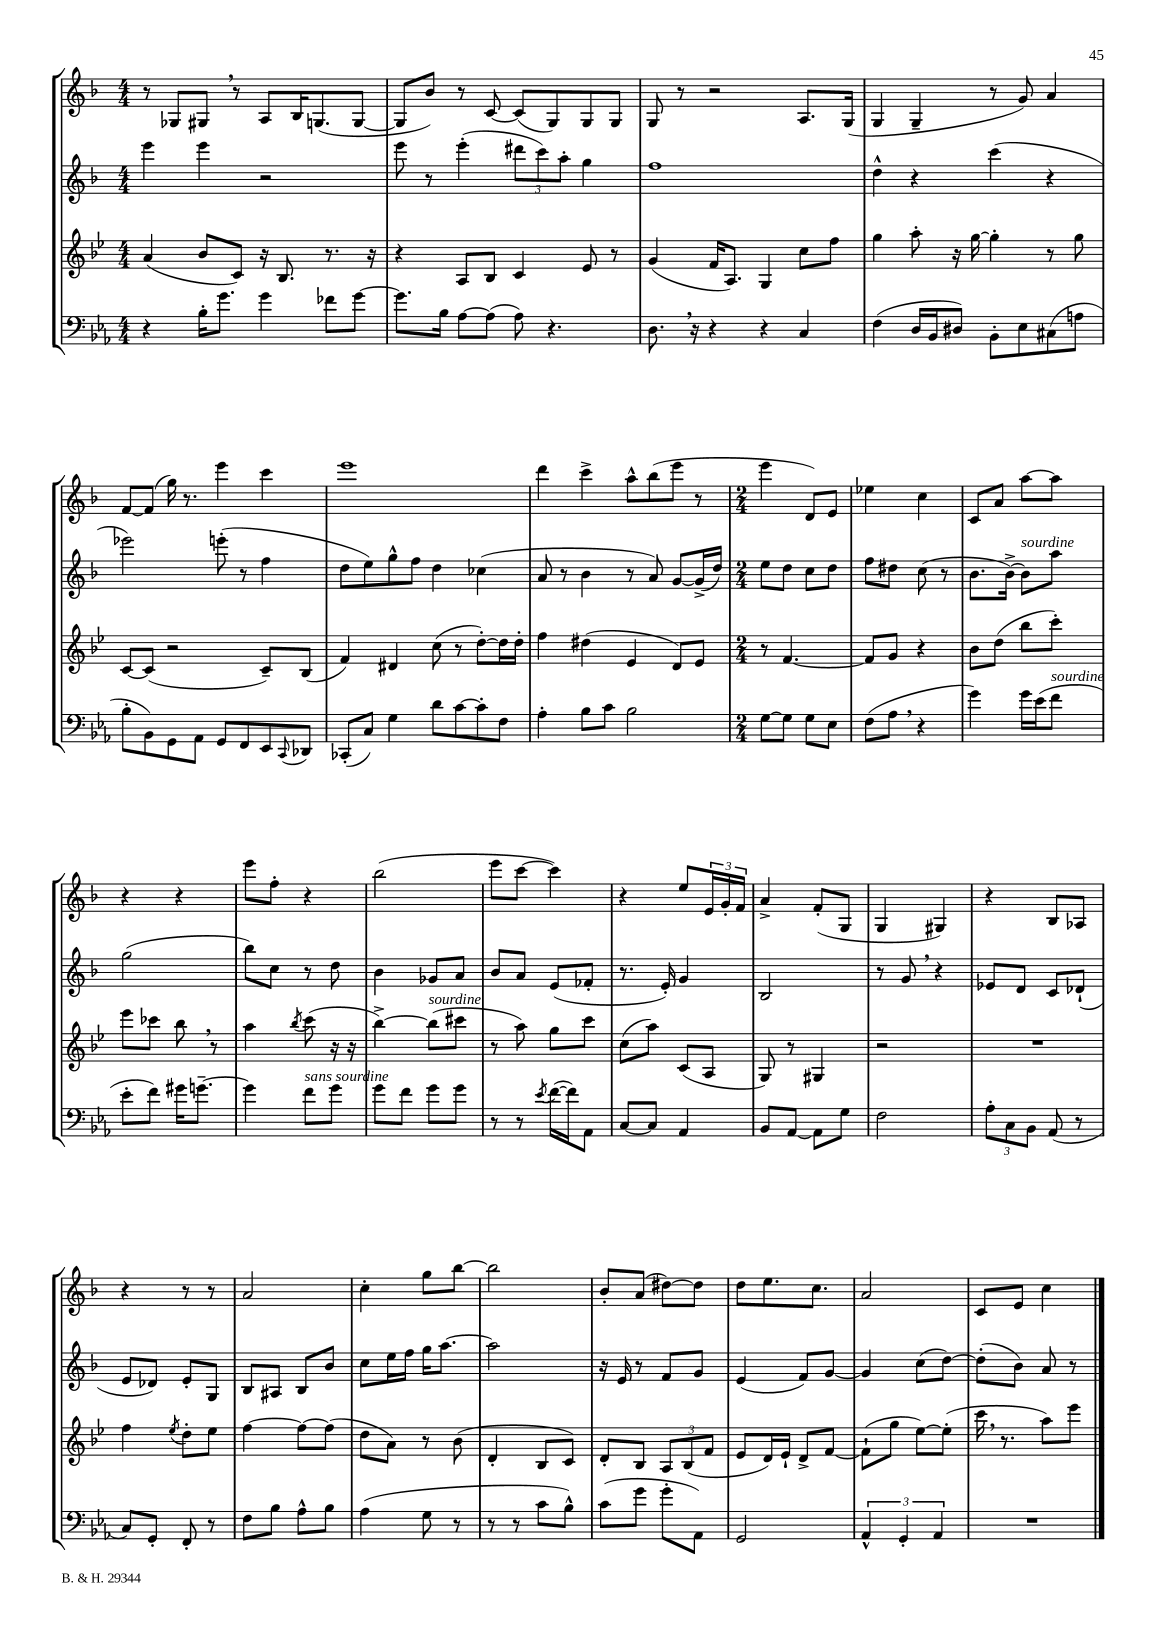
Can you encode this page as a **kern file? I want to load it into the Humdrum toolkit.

**kern	**kern	**kern	**kern
*staff4	*staff3	*staff2	*staff1
*clefF4	*clefG2	*clefG2	*clefG2
*k[b-e-a-]	*k[b-e-]	*k[b-]	*k[b-]
*M4/4	*M4/4	*M4/4	*M4/4
4r	(4a	4eee	8r
.	.	.	8G-
16B-'	8b-	4eee	8G#
8.g	.	.	.
.	8c)	.	8r
4g	16r	2r	8A
.	8.B-	.	.
.	.	.	16B-
.	.	.	(8.G
8f-	8.r	.	.
[8g	.	.	[8G
.	16r	.	.
=	=	=	=
8.g]	4r	8eee	8G]
.	.	8r	8b-)
16B-	.	.	.
[8A-	8A	(4eee'	8r
(8A-]	8B-	.	[8c
8A-)	4c	12ddd#	(8c]
.	.	12ccc)	.
4.r	.	.	8G)
.	.	12aa'	.
.	8e-	4gg	8G
.	8r	.	8G
=	=	=	=
8.D	(4g	1ff	8G
.	.	.	8r
16r	.	.	.
4r	16f	.	2r
.	8.A)	.	.
4r	4G	.	.
4C	8cc	.	8.A
.	8ff	.	.
.	.	.	(16G
=	=	=	=
(4F	4gg	4dd^^	4G
16D	8aa'	4r	4G~
16BB-	.	.	.
8D#)	16r	.	.
.	[16gg	.	.
8BB-'	4gg']	(4ccc	8r
8E-	.	.	8g)
(8C#	8r	4r	4a
8A	8gg	.	.
=	=	=	=
8B-'	[8c	2eee-)	[8f
8BB-)	(8c]	.	(8f]
8GG	2r	.	16gg)
.	.	.	8.r
8AA-	.	.	.
8GG	.	(8eee'	4eee
8FF	.	8r	.
8EE-	8c~)	4ff	4ccc
8qqCC	.	.	.
8DD-	(8B-	.	.
=	=	=	=
(8CC-'	4f)	8dd	1eee
8C)	.	8ee)	.
4G	4d#	8gg^^	.
.	.	8ff	.
8d	(8cc	4dd	.
[8c	8r	.	.
8c']	[8dd')	(4cc-	.
8F	16dd]	.	.
.	16dd'	.	.
=	=	=	=
4A-'	4ff	8a	4ddd
.	.	8r	.
8B-	(4dd#	4b-	4ccc^
8c	.	.	.
2B-	4e-	8r	8aa^^
.	.	8a)	(8bb-
.	8d)	[8g	8eee
.	8e-	(16g^]	8r
.	.	16dd)	.
=	=	=	=
*M2/4	*M2/4	*M2/4	*M2/4
[8G	8r	8ee	4eee
8G]	[4.f	8dd	.
8G	.	8cc	8d)
8E-	.	8dd	8e
=	=	=	=
(8F	8f]	8ff	4ee-
8A-	8g	8dd#	.
4r	4r	(8cc	4cc
.	.	8r	.
=	=	=	=
4g)	8b-	8.b-	8c
.	(8dd	.	8a
.	.	[16b-^)	.
16g	8bb-	8b-]	[8aa
(16e-	.	.	.
8f	8ccc')	8aa	8aa]
=	=	=	=
8e-'	8eee-	(2gg	4r
8f)	8ccc-	.	.
16g#	8bb-	.	4r
[8.g~	.	.	.
.	8r	.	.
=	=	=	=
4g]	4aa	8bb-)	8eee
.	.	8cc	8ff'
.	8qbb-	.	.
8f	(8ccc	8r	4r
8g	16r	8dd	.
.	16r	.	.
=	=	=	=
8g	[4bb-^)	4b-	(2bb-
8f	.	.	.
8g	(8bb-]	8g-	.
8g	8ccc#	8a	.
=	=	=	=
8r	8r	8b-	8eee
8r	8aa)	8a	[8ccc
8qe-	.	.	.
([16f	8gg	(8e	4ccc])
16f])	.	.	.
8AA-	8ccc	8f-'	.
=	=	=	=
[8C	(8cc	8.r	4r
8C]	8aa)	.	.
.	.	16e')	.
4AA-	(8c	4g	8ee
.	8A	.	24e
.	.	.	24g'
.	.	.	24f
=	=	=	=
8BB-	8G)	2B-	4a^
[8AA-	8r	.	.
8AA-]	4G#	.	(8f'
8G	.	.	8G
=	=	=	=
2F	2r	8r	4G
.	.	8g	.
.	.	4r	4G#)
=	=	=	=
12A-'	2r	8e-	4r
12C	.	.	.
.	.	8d	.
12BB-	.	.	.
(8AA-	.	8c	8B-
8r	.	(8d-`	8A-
=	=	=	=
8C)	4ff	8e	4r
8GG'	.	8d-)	.
.	8qee-	.	.
8FF'	8dd'	8e'	8r
8r	8ee-	8G	8r
=	=	=	=
8F	[4ff	8B-	2a
8B-	.	8A#	.
8A-^^	8ff_	8B-	.
8B-	(8ff]	8b-	.
=	=	=	=
(4A-	8dd	8cc	4cc'
.	8a)	16ee	.
.	.	16ff	.
8G	8r	16gg	8gg
.	.	[8.aa	.
8r	(8b-	.	[8bb-
=	=	=	=
8r	4d'	2aa]	2bb-]
8r	.	.	.
8c	8B-	.	.
8B-^^)	8c)	.	.
=	=	=	=
(8c	8d'	16r	8b-'
.	.	16e	.
8g	8B-	8r	(8a
8g'	12A	8f	[8dd#)
.	(12B-	.	.
8AA-)	.	8g	8dd#]
.	12f	.	.
=	=	=	=
2GG	8e-	(4e	8dd
.	16d)	.	8.ee
.	16e-`	.	.
.	8d^	8f)	.
.	.	.	8.cc
.	[8f	[8g	.
=	=	=	=
6AA-^^	(8f`]	4g]	2a
.	8gg	.	.
6GG'	.	.	.
.	[8ee-)	(8cc	.
6AA-	.	.	.
.	(8ee-']	[8dd)	.
=	=	=	=
2r	16ccc	(8dd']	8c
.	8.r	.	.
.	.	8b-)	8e
.	8aa)	8a	4cc
.	8eee-	8r	.
==	==	==	==
*-	*-	*-	*-
